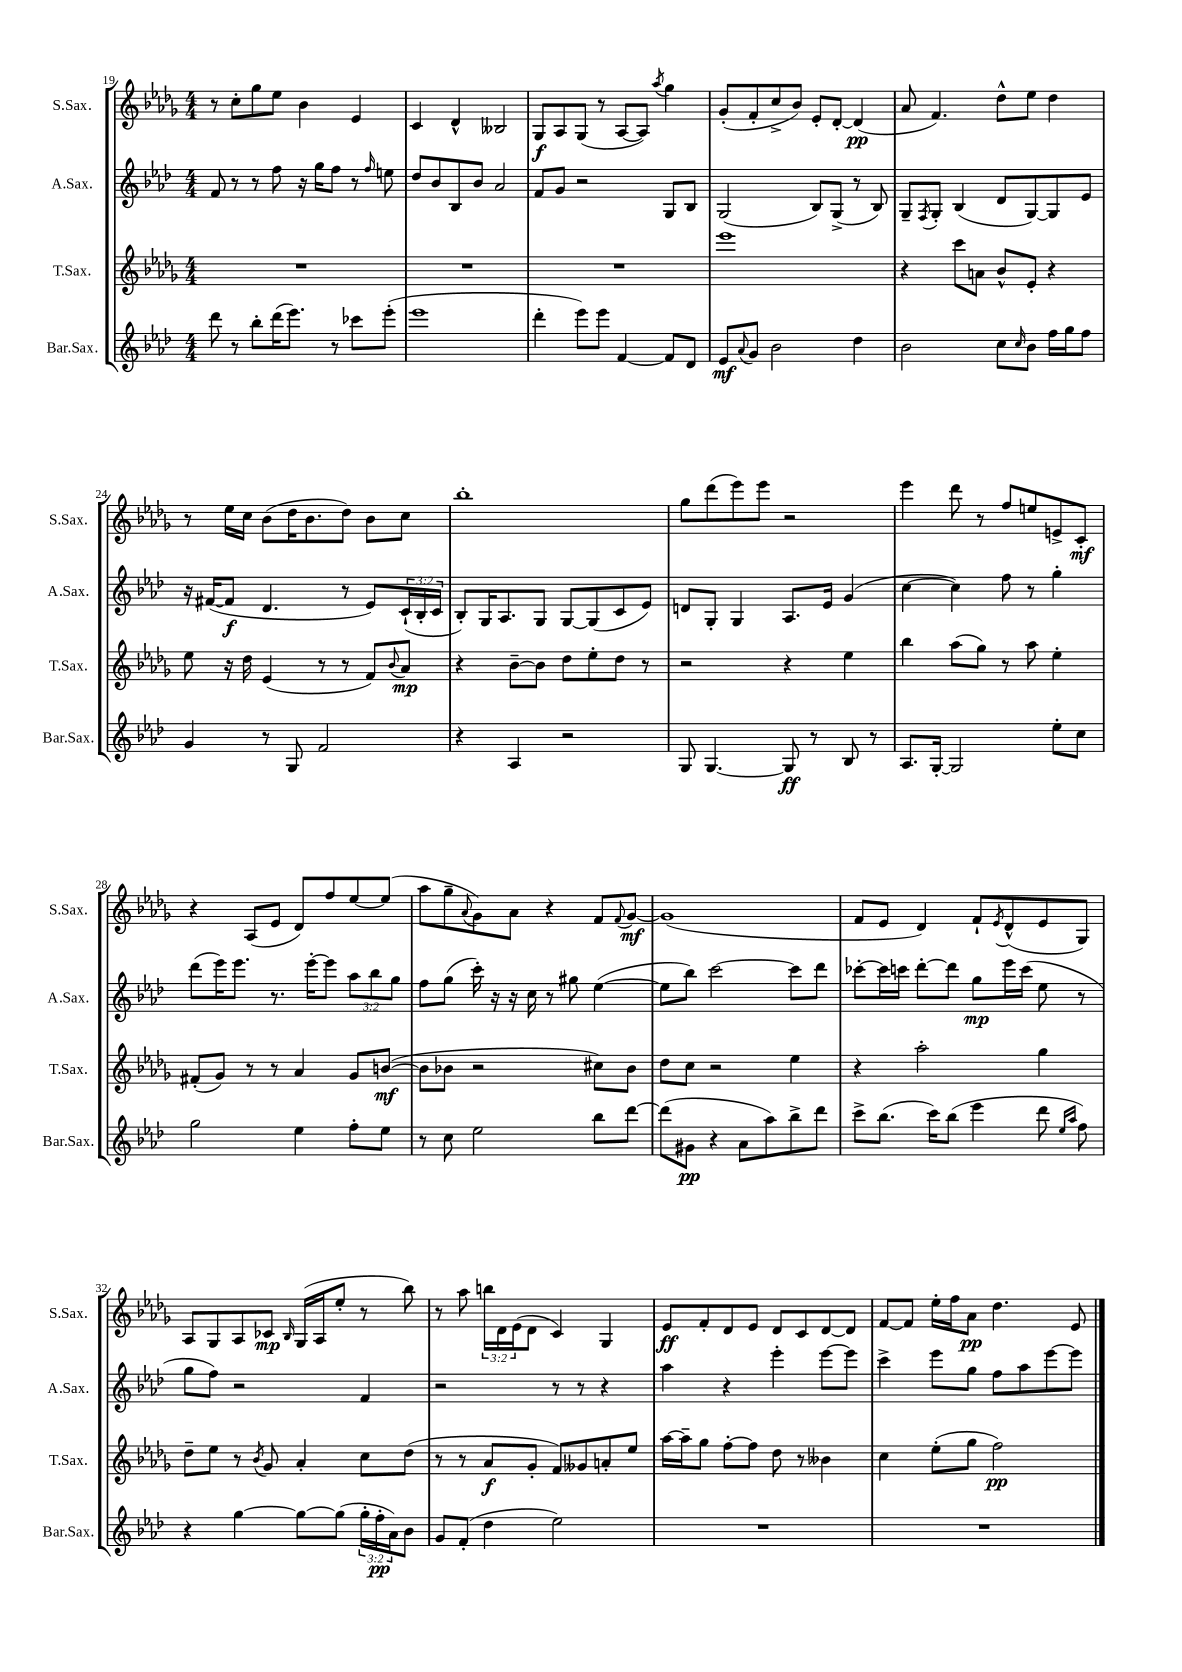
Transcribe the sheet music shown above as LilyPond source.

<<
\new StaffGroup <<
\new Staff = "s0" \with { instrumentName = "S.Sax." shortInstrumentName = "S.Sax." } {
    \clef treble \key des \major \numericTimeSignature \time 4/4 \override Staff.TupletNumber.text = #tuplet-number::calc-fraction-text
    r8 c''8-. ges''8 ees''8 bes'4 ees'4 |
    c'4 des'4-^ beses2 |
    ges8\f aes8 ges8( r8 aes8~ aes8) \acciaccatura { aes''8 } ges''4 |
    ges'8-.( f'8-. c''8-> bes'8) ees'8-. des'8~-. des'4\pp( |
    aes'8 f'4.) des''8-^ ees''8 des''4 |
    r8 ees''16 c''16 bes'8( des''16 bes'8. des''8) bes'8 c''8 |
    bes''1-. |
    ges''8 des'''8( ees'''8) ees'''8 r2 |
    ees'''4 des'''8 r8 f''8 e''8 e'8-> c'8-.\mf |
    r4 aes8( ees'8 des'8) f''8 ees''8~ ees''8( |
    aes''8 ges''8-- \appoggiatura { aes'8 } ges'8) aes'8 r4 f'8 \appoggiatura { f'8 } ges'8~\mf |
    ges'1( |
    f'8 ees'8 des'4) f'8-! \acciaccatura { ees'8 } des'8-^( ees'8 ges8) |
    aes8 ges8 aes8 ces'8\mp \grace { bes16 } ges16( aes16 ees''8-. r8 bes''8) |
    r8 aes''8 \tuplet 3/2 { b''16 des'16 ees'16( } des'8 c'4) ges4 |
    ees'8\ff f'8-. des'8 ees'8 des'8 c'8 des'8~ des'8 |
    f'8~ f'8 ees''16-. f''16 aes'8\pp des''4. ees'8 \bar "|." |
}
\new Staff = "s1" \with { instrumentName = "A.Sax." shortInstrumentName = "A.Sax." } {
    \clef treble \key aes \major \numericTimeSignature \time 4/4 \override Staff.TupletNumber.text = #tuplet-number::calc-fraction-text
    f'8 r8 r8 f''8 r16 g''16 f''8 r8 \grace { f''16 } e''8 |
    des''8 bes'8 bes8 bes'8 aes'2 |
    f'8 g'8 r2 g8 bes8 |
    g2( bes8) g8->( r8 bes8) |
    g8-- \acciaccatura { f8 } g8-. bes4( des'8 g8~) g8 ees'8 |
    r16 fis'16~( fis'8\f des'4. r8 ees'8) \tuplet 3/2 { c'16-!( bes16-. c'16 } |
    bes8-.) g16 aes8. g8 g8~ g8( c'8 ees'8) |
    d'8 g8-. g4 aes8. ees'16 g'4( |
    c''4~ c''4) f''8 r8 g''4-. |
    des'''8( ees'''16) ees'''8. r8. ees'''16~-. ees'''8 \tuplet 3/2 { aes''8 bes''8 g''8 } |
    f''8 g''8( c'''16-.) r16 r16 c''16 r8 gis''8 ees''4~( |
    ees''8 bes''8) c'''2~ c'''8 des'''8 |
    ces'''8~-. ces'''16 c'''16 des'''8~-. des'''8 g''8\mp ees'''16 c'''16( ees''8 r8 |
    g''8 f''8) r2 f'4 |
    r2 r8 r8 r4 |
    aes''4 r4 ees'''4-. ees'''8~ ees'''8 |
    c'''4-> ees'''8 g''8 f''8 aes''8 ees'''8~ ees'''8 \bar "|." |
}
\new Staff = "s2" \with { instrumentName = "T.Sax." shortInstrumentName = "T.Sax." } {
    \clef treble \key des \major \numericTimeSignature \time 4/4
    R1 |
    R1 |
    R1 |
    ees'''1 |
    r4 c'''8 a'8 bes'8-^ ees'8-. r4 |
    ees''8 r16 des''16 ees'4( r8 r8 f'8) \appoggiatura { bes'8 } aes'8\mp |
    r4 bes'8~-- bes'8 des''8 ees''8-. des''8 r8 |
    r2 r4 ees''4 |
    bes''4 aes''8( ges''8) r8 aes''8 ees''4-. |
    fis'8-.( ges'8) r8 r8 aes'4 ges'8 b'8~\mf( |
    b'8 bes'8 r2 cis''8) bes'8 |
    des''8 c''8 r2 ees''4 |
    r4 aes''2-. ges''4 |
    des''8-- ees''8 r8 \acciaccatura { bes'8 } ges'8 aes'4-. c''8 des''8( |
    r8 r8 aes'8\f ges'8-. f'8) geses'8 a'8-. ees''8 |
    aes''16~ aes''16-- ges''8 f''8~-. f''8 des''8 r8 beses'4 |
    c''4 ees''8-.( ges''8 f''2\pp) \bar "|." |
}
\new Staff = "s3" \with { instrumentName = "Bar.Sax." shortInstrumentName = "Bar.Sax." } {
    \clef treble \key aes \major \numericTimeSignature \time 4/4 \override Staff.TupletNumber.text = #tuplet-number::calc-fraction-text
    des'''8 r8 bes''8-. des'''16( ees'''8.) r8 ces'''8 ees'''8-.( |
    ees'''1 |
    des'''4-. ees'''8) ees'''8 f'4~ f'8 des'8 |
    ees'8\mf \appoggiatura { aes'8 } g'8 bes'2 des''4 |
    bes'2 c''8 \grace { c''16 } bes'8 f''16 g''16 f''8 |
    g'4 r8 g8 f'2 |
    r4 aes4 r2 |
    g8 g4.~ g8\ff r8 bes8 r8 |
    aes8. g16~-. g2 ees''8-. c''8 |
    g''2 ees''4 f''8-. ees''8 |
    r8 c''8 ees''2 bes''8 des'''8~ |
    des'''8( gis'8\pp r4 aes'8 aes''8) bes''8-> des'''8 |
    c'''8-> bes''8.( c'''16) bes''8( ees'''4 des'''8 \grace { ees''16 aes''16 } f''8) |
    r4 g''4~ g''8~ g''8( \tuplet 3/2 { g''16-. f''16-.\pp aes'16) } bes'8 |
    g'8 f'8-.( des''4 ees''2) |
    R1 |
    R1 \bar "|." |
}
>>
>>
\layout { \context { \Score currentBarNumber = #19 } }
